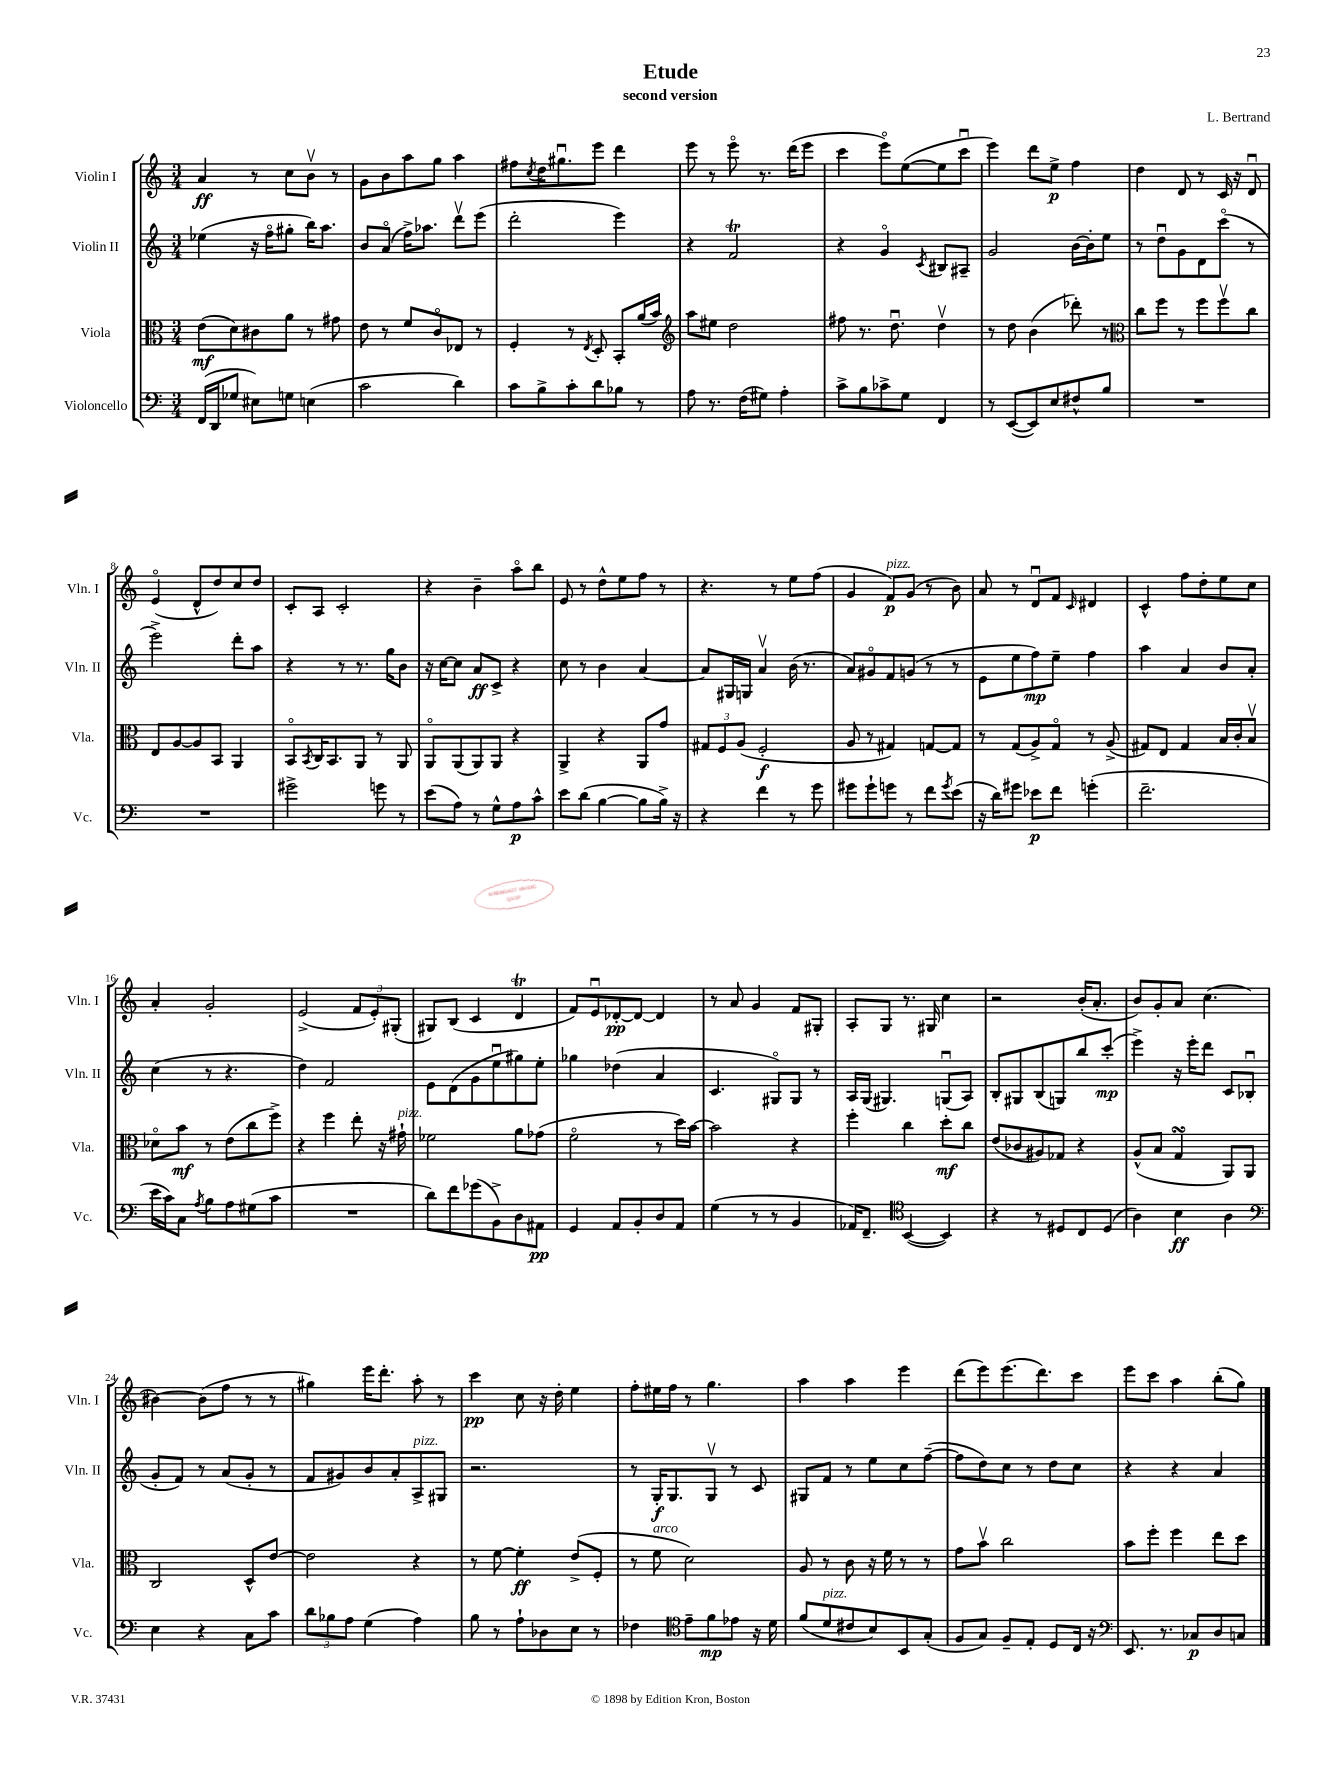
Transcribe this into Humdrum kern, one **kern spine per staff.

**kern	**kern	**kern	**kern
*staff4	*staff3	*staff2	*staff1
*clefF4	*clefC3	*clefG2	*clefG2
*k[]	*k[]	*k[]	*k[]
*M3/4	*M3/4	*M3/4	*M3/4
(16FF/LL	(8e\L	(4ee-\	4a/
16DD/J	.	.	.
8G-/J	8d\)	.	.
8E#\L)	8c#\	16r	8r
.	.	16ffo\LK	.
8G\J	8a\J	8gg#'\J	8cc\L
(4E\	8r	16bb\LK)	8bv\J
.	.	8.aa\J	.
.	8g#\	.	8r
=	=	=	=
2c\	8e\	8b/L	8g\L
.	8r	(8ao/J	8b\
.	8f/L	16ff^\LK)	8aa\
.	.	8.aa-\J	.
.	8co/	.	8gg\J
4d\)	8E-/J	8dddv\L	4aa\
.	8r	(8eee\J	.
=	=	=	=
8c\L	4F'/	2ddd'\	8ff#\L
.	.	.	8qcc/
8B^\	.	.	16dd\K
.	.	.	8.gg#u\
8c'\	8r	.	.
.	8qE/	.	.
8d\	8D'/	.	8eee\J
8B-\J	8BB'/L	4eee\)	4ddd\
8r	(16a/L	.	.
.	16b/JJ)	.	.
=	=	=	=
*	*clefG2	*	*
8A\	8aa\L	4r	8eee\
8.r	8ee#\J	.	8r
.	2dd\	2f/	8eeeo\
(16F\LK	.	.	.
8G#\J)	.	.	8.r
4A'\	.	.	.
.	.	.	(16ddd\LK
.	.	.	8eee\J
=	=	=	=
8c^\L	8ff#\	4r	4ccc\
8B\	8.r	.	.
8c-^\	.	4go/	8eeeo\L)
.	8.ddu\	.	.
8G\J	.	.	([8ee\
.	.	8qc/	.
4FF/	4ddv\	8B#/L	8ee\]
.	.	8A#~/J	8cccu\J
=	=	=	=
8r	8r	2g/	4eee\)
([8EE/L	8dd\	.	.
8EE/])	(4b\	.	8ddd\L
8E/	.	.	8ee^\J
8F#^^/	8ddd-'\)	[16b\LL	4ff\
.	.	16b'\]J	.
8B/J	8r	8ee\J	.
=	=	=	=
*	*clefC3	*	*
2.r	8cc\L	8r	4dd\
.	8ff\J	8ddu\L	.
.	8r	8g\	8d/
.	8ff\L	8d\	8r
.	8ffv\	(8ccco\J	16c/
.	.	.	16r
.	8cc\J	8r	8du/
=	=	=	=
2.r	8E/L	2eee^\)	(4eo/
.	[8A/	.	.
.	8A/]	.	8d^^/L
.	8BB/J	.	8dd/)
.	4AA/	8ddd'\L	8cc/
.	.	8aa\J	8dd/J
=	=	=	=
2g#^\	8BBo/L	4r	8c'/L
.	8qBB/	.	.
.	16C/K	.	8A/J
.	8.BB/	.	.
.	.	8r	2c'/
.	8AA/J	8.r	.
8g\	8r	.	.
.	.	16gg\LK	.
8r	8AA/	8b\J	.
=	=	=	=
(8e\L	8AAo/L	16r	4r
.	.	[16cc\LK	.
8A\J)	(8AA/	8cc\]J	.
8r	8AA/)	8a/L	4b~\
8G^^\L	8AA/J	8c^/J	.
8A\	4r	4r	8aao\L
8c^^\J	.	.	8bb\J
=	=	=	=
8e\L	4AA^/	8cc\	8e/
(8d\J	.	8r	8r
[4B\	4r	4b\	8dd^^\L
.	.	.	8ee\
8B\]L	8AA/L	[4a/	8ff\J
16B^\Jk)	8g/J	.	8r
16r	.	.	.
=	=	=	=
4r	12G#/L	8a/]L	4.r
.	12F/	.	.
.	.	16G#/L	.
.	(12A/J	.	.
.	.	16G/JJ	.
4f\	2F'/	4av/	.
.	.	.	8r
8r	.	(16b\	8ee\L
.	.	8.r	.
8g\	.	.	(8ff\J
=	=	=	=
8g#\L	8A/	8a/L)	4g/
8g#`\	8r	8g#o/	.
8g\J	4G#/)	8f/	8f/L)
8r	.	(8g/J	(8g/J
8f\L	[8G/L	8r	8r
8qg/	.	.	.
(8e\J	8G/]J	8r	8b\)
=	=	=	=
16r	8r	8e\L	8a/
16d\LK)	.	.	.
8g#\J	(8G/L	8ee\	8r
8e-\L	8A^/)	8ff\)	8du/L
8f\J	8Go/J	8ee~\J	8f/J
.	.	.	16qqc/
(4g'\	8r	4ff\	4d#/
.	(8A^/	.	.
=	=	=	=
2.f~\	8G#/L)	4aa\	4c^^/
.	8E/J	.	.
.	4G#/	4a/	8ff\L
.	.	.	8dd'\
.	16B/LL	8b/L	8ee\
.	16c'/J	.	.
.	8Bv/J	8a'/J	8cc\J
=	=	=	=
16e\LL	8d-o\L	(4cc\	4a'/
16c\J)	.	.	.
8C\J	8b\J	.	.
8qA/	.	.	.
8B\L	8r	8r	2g'/
8A\	(8e\L	4.r	.
(8G#\	8cc\	.	.
8c\J	8ff^\J)	.	.
=	=	=	=
2.r	4r	4dd\)	(2e^/
.	4ff\	2f/	.
.	8ee'\	.	12f/L
.	.	.	12e'/)
.	16r	.	.
.	.	.	(12G#'/J
.	16g#`\	.	.
=	=	=	=
8d\L)	2f-\	8e\L	8G#/L)
8f\	.	(8d\	(8B/J
(8g-\	.	8g\	4c/
8BB^\)	.	8eeu\	.
8D\	8a\L	8gg#\)	4d/
8AA#\J	(8g-\J	8ee'\J	.
=	=	=	=
4GG/	2fo\	4gg-\	8f/L)
.	.	.	8eu/
8AA/L	.	(4dd-\	[8d-'/
8BB'/	.	.	8d-/_J
8D/	8r	4a/	4d-/]
8AA/J	16dd\LL)	.	.
.	[16b\JJ	.	.
=	=	=	=
(4G\	2b\]	4.c/	8r
.	.	.	8a/
8r	.	.	4g/
8r	.	8G#o/L)	.
4BB/	4r	8G#/J	8f/L
.	.	8r	8G#'/J
=	=	=	=
16AA-/LK)	4ff'\	16A/LL	8A'/L
8.FF~/J	.	(16G/JJ	.
.	.	4.G#/)	8G/J
*clefC4	*	*	*
([4BB/	4cc\	.	8.r
.	.	.	16G#/
4BB/])	8dd'\L	(8Gu/L	4cc\
.	8cc\J	8A/J)	.
=	=	=	=
4r	(8e/L	8B'/L	2r
.	8c-/	8G#/	.
8r	8A#/)	(8B/	.
8D#/L	8G-/J	8G/)	.
8C/	4r	8bb/	(16b'/LK
.	.	.	8.a'/J
(8D#/J	.	(8ccc'/J	.
=	=	=	=
4A\)	(8A^^/L	4eee^\)	8b/L)
.	8B/J	.	8g'/
4B\	4G/	16r	8a/J
.	.	16eee'\LK	.
.	.	8ddd\J	(4.cc\
4A\	8AA/L)	8c/L	.
.	8AA/J	(8B-u/J	.
=	=	=	=
*clefF4	*	*	*
4E\	2C/	8g'/L	[4b#\)
.	.	8f/J)	.
4r	.	8r	(8b#\]L
.	.	(8a/L	8ff\J
8C\L	8D^^/L	8g'/J	8r
8c\J	[8e/J	8r	8r
=	=	=	=
12d\L	2e\]	8f/L	4gg#\)
12B-\	.	.	.
.	.	8g#/)	.
12A\J	.	.	.
(4G\	.	8b/	16eee\LK
.	.	.	8.ddd'\J
.	.	8a'/	.
4A\)	4r	8A^/	8aa'\
.	.	8G#/J	8r
=	=	=	=
8B\	8r	2.r	4ccc\
8r	[8f\	.	.
8A`\L	4f'\]	.	8cc\
8D-\	.	.	16r
.	.	.	16dd'\
8E\J	(8e^/L	.	4ee\
8r	8F'/J	.	.
=	=	=	=
4F-\	8r	8r	8ff'\L
.	8f\	16G'/LK	16ee#\L
.	.	8.G/	16ff\JJ
*clefC4	*	*	*
8e~\L	2d\)	.	8r
8f\	.	8Gv/J	4.gg\
8e-\J	.	8r	.
16r	.	8c/	.
16d\	.	.	.
=	=	=	=
(8f/L	8A/	8G#/L	4aa\
8d/	8r	8f/J	.
8c#/	8c\	8r	4aa\
8B/)	16r	8ee\L	.
.	16f\	.	.
8BB/	8r	8cc\	4eee\
(8G'/J	8r	([8ff~\J	.
=	=	=	=
8F/L	8g\L	8ff\]L	(8ddd\L
8G/J)	8bv\J	8dd\)	8eee\)
8F~/L	2cc\	8cc\J	(8.eee\
8E'/J	.	8r	.
.	.	.	8.ddd\)
8D/L	.	8dd\L	.
16C/Jk	.	8cc\J	8ccc\J
16r	.	.	.
=	=	=	=
*clefF4	*	*	*
8.EE/	8b\L	4r	8eee\L
.	8ff'\J	.	8ccc\J
8.r	.	.	.
.	4ff\	4r	4aa\
8C-/L	.	.	.
8D/	8ee\L	4a/	(8bb'\L
8C/J	8dd\J	.	8gg\J)
==	==	==	==
*-	*-	*-	*-
